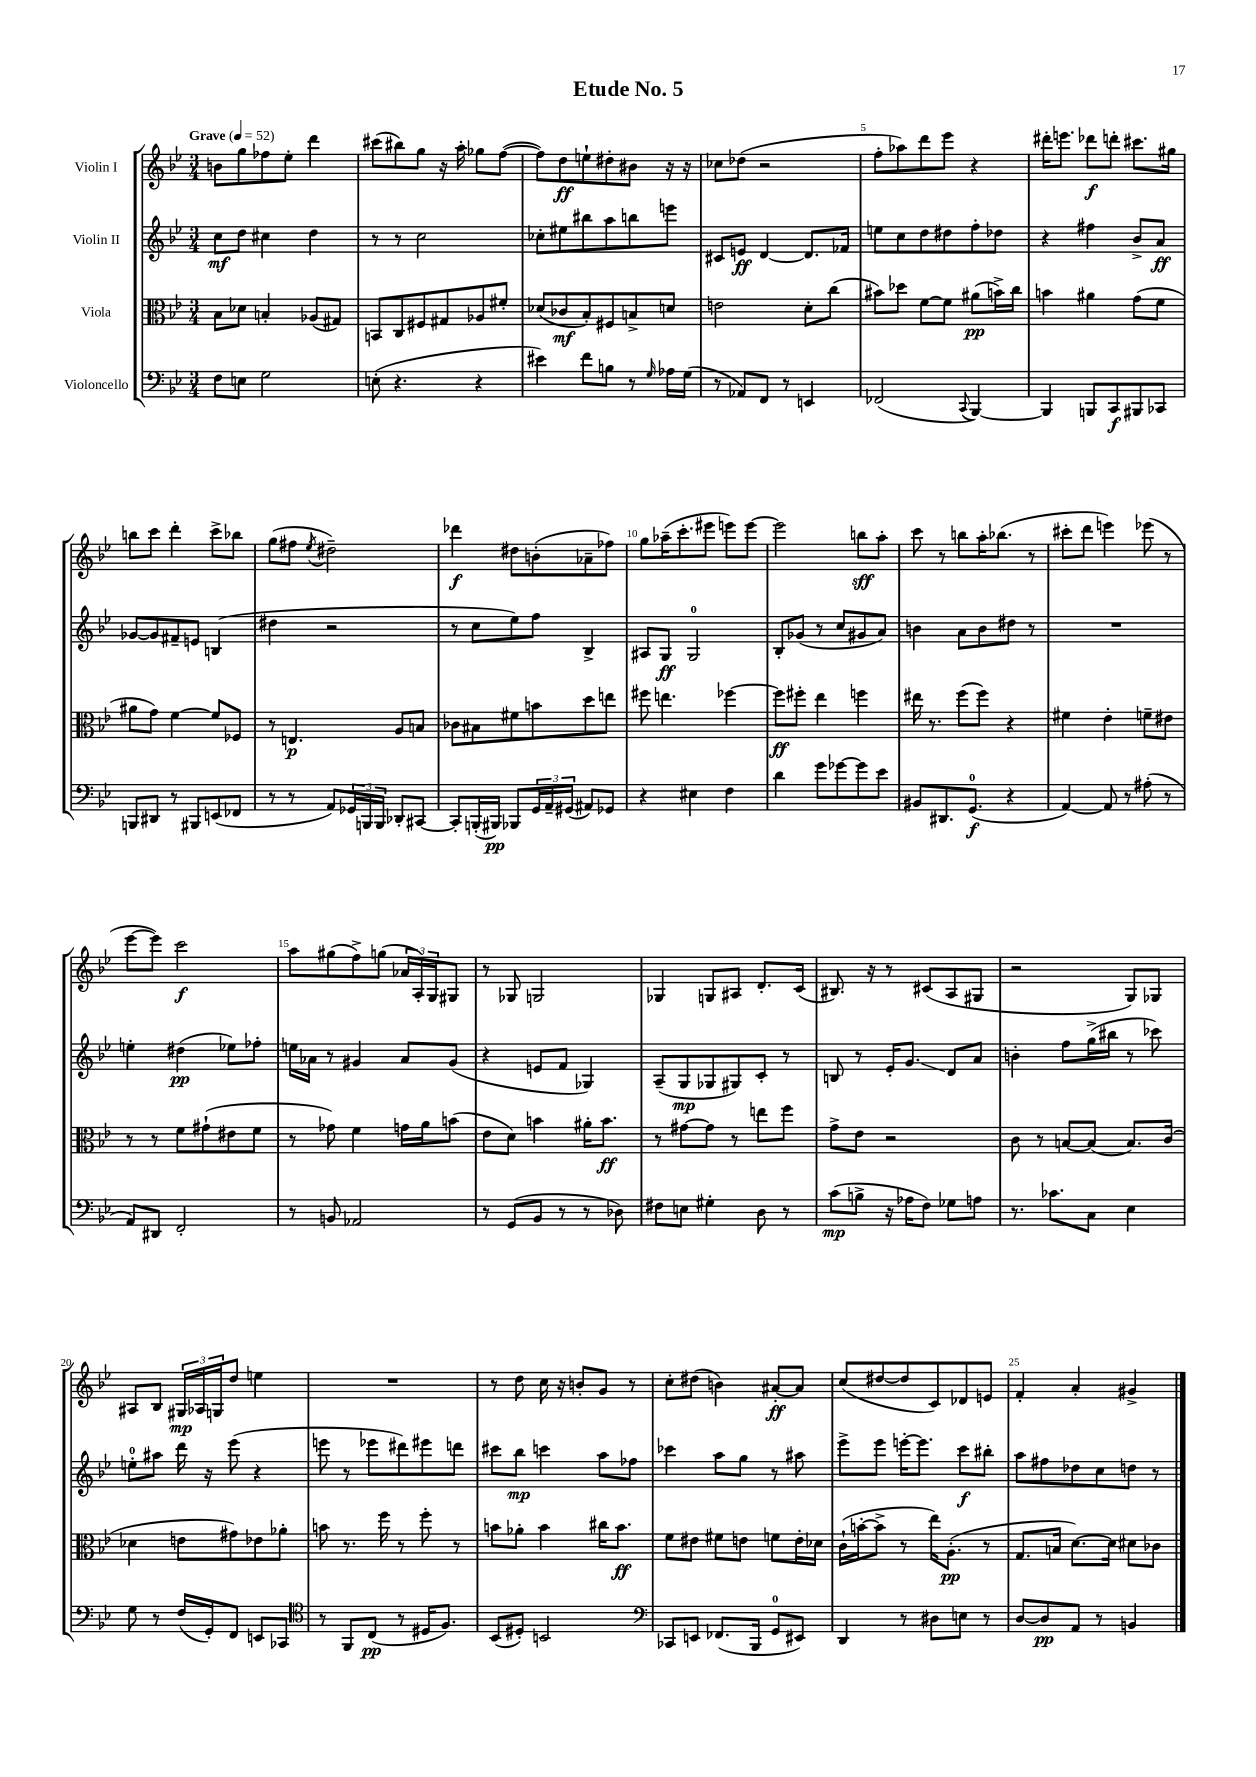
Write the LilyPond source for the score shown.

\header { title = "Etude No. 5" }
<<
\new StaffGroup <<
\new Staff = "s0" \with { instrumentName = "Violin I" } {
    \clef treble \key bes \major \numericTimeSignature \time 3/4 \tempo "Grave" 4 = 52
    b'8 g''8 fes''8 ees''8-. d'''4 |
    cis'''8( bis''8) g''8 r16 a''16-. ges''8 f''8~( |
    f''8) d''8\ff e''8-! dis''8-. bis'8 r16 r16 |
    ces''8 des''8( r2 |
    f''8-. aes''8) d'''8 ees'''8 r4 |
    dis'''16-. e'''8. des'''8\f d'''8-. cis'''8. gis''16 |
    b''8 c'''8 d'''4-. c'''8-> bes''8 |
    g''8( fis''8 \acciaccatura { ees''8 } dis''2--) |
    des'''4\f dis''8 b'8-.( aes'8-- fes''8) |
    g''8 aes''16--( c'''8.-. eis'''8 e'''8) e'''8~ |
    e'''2 b''8\sff a''8-. |
    c'''8 r8 b''8 a''16-. bes''8.( r8 |
    cis'''8-. d'''8 e'''4) ees'''8( r8 |
    ees'''8~ ees'''8) c'''2\f |
    a''8 gis''8( f''8->) g''8( \tuplet 3/2 { aes'16 a16-.) g16 } gis8 |
    r8 ges8 g2 |
    ges4 g8 ais8 d'8.-. c'16( |
    bis8.) r16 r8 cis'8( a8 gis8 |
    r2 g8) ges8 |
    ais8 bes8 \tuplet 3/2 { gis16\mp aes16 g16 } d''8 e''4 |
    R2. |
    r8 d''8 c''16 r16 b'8-. g'8 r8 |
    c''8-. dis''8( b'4) ais'8~-.\ff ais'8 |
    c''8( dis''8~ dis''8 c'8) des'8 e'8 |
    f'4-. a'4-. gis'4-> \bar "|." |
}
\new Staff = "s1" \with { instrumentName = "Violin II" } {
    \clef treble \key bes \major \numericTimeSignature \time 3/4
    c''8\mf d''8 cis''4 d''4 |
    r8 r8 c''2 |
    ces''8-. eis''8 bis''8 a''8 b''8 e'''8 |
    cis'8 e'8\ff d'4~ d'8. fes'16 |
    e''8 c''8 d''8 dis''8 f''8-. des''8 |
    r4 fis''4 bes'8-> a'8\ff |
    ges'8~ ges'8 fis'8-- e'8 b4( |
    dis''4 r2 |
    r8 c''8 ees''8) f''8 bes4-> |
    ais8 g8\ff g2-0 |
    bes8-. ges'8( r8 c''8 gis'8 a'8) |
    b'4 a'8 b'8 dis''8 r8 |
    R2. |
    e''4-. dis''4\pp( ees''8) fes''8-. |
    e''16 aes'16 r8 gis'4 aes'8 gis'8( |
    r4 e'8 f'8 ges4) |
    a8--( g8\mp ges8 gis8) c'8-. r8 |
    b8 r8 ees'16-. g'8.\glissando d'8 a'8 |
    b'4-. f''8 g''16->( bis''16 r8 ces'''8) |
    e''8-0-. ais''8 d'''16 r16 ees'''8( r4 |
    e'''8 r8 ees'''8 dis'''8) eis'''8 d'''8 |
    cis'''8 bes''8\mp c'''4 a''8 fes''8 |
    ces'''4 a''8 g''8 r8 ais''8 |
    ees'''8-> ees'''8 e'''16~-. e'''8. c'''8\f bis''8-. |
    a''8 fis''8 des''8 c''8 d''8 r8 \bar "|." |
}
\new Staff = "s2" \with { instrumentName = "Viola" } {
    \clef alto \key bes \major \numericTimeSignature \time 3/4
    bes8 des'8 b4-. aes8( gis8) |
    b,8 c8 fis8 gis8 aes8 fis'8-. |
    des'8( ces'8\mf bes8-.) fis8 b8-> d'8 |
    e'2 d'8-. c''8( |
    bis'8) des''8 f'8~ f'8 ais'8\pp( b'16->) c''16 |
    b'4 ais'4 g'8( f'8 |
    ais'8 g'8) f'4~ f'8 fes8 |
    r8 e4.\p a8 b8 |
    ces'8 bis8 fis'8 b'8 d''8 e''8 |
    fis''8 e''4. fes''4~ |
    fes''8\ff fis''8-. ees''4 f''4 |
    eis''16 r8. f''8( f''8) r4 |
    fis'4 ees'4-. f'8-- eis'8 |
    r8 r8 f'8 gis'8-!( eis'8 f'8 |
    r8 ges'8) f'4 g'16 a'16 b'8( |
    ees'8 d'8) b'4 ais'16-. b'8.\ff |
    r8 gis'8~ gis'8 r8 e''8 f''8 |
    g'8-> ees'8 r2 |
    c'8 r8 b8~ b8( b8.) c'16( |
    des'4 e'8 gis'8) ees'8 aes'8-. |
    b'8 r8. f''16 r8 f''8-. r8 |
    b'8 aes'8-. b'4 cis''16 b'8.\ff |
    f'8 eis'8 fis'8 e'8 f'8 e'16-. des'16 |
    c'16-!( b'16~-. b'8-> r8 ees''16) a8.-.\pp( r8 |
    g8. b16 d'8.~) d'16 dis'8 ces'8 \bar "|." |
}
\new Staff = "s3" \with { instrumentName = "Violoncello" } {
    \clef bass \key bes \major \numericTimeSignature \time 3/4
    f8 e8 g2 |
    e8-.( r4. r4 |
    eis'4) f'8 b8 r8 \grace { g16 } aes16 g16( |
    r8 aes,8) f,8 r8 e,4 |
    fes,2( \appoggiatura { c,8 } bes,,4~) |
    bes,,4 b,,8 c,8\f bis,,8 ces,8 |
    b,,8 dis,8 r8 bis,,8 e,8( fes,8 |
    r8 r8 a,8) \tuplet 3/2 { ges,16 b,,16 b,,16 } des,8-. cis,8~ |
    cis,8-. b,,16-.( bis,,16\pp) bes,,8 \tuplet 3/2 { g,16 a,16-- gis,16( } ais,8) ges,8 |
    r4 eis4 f4 |
    d'4 g'8 ges'8~ ges'8 ees'8 |
    bis,8 dis,8. g,8.-0\f( r4 |
    a,4~) a,8 r8 ais8-.( r8 |
    a,8) dis,8 f,2-. |
    r8 b,8 aes,2 |
    r8 g,8( bes,8 r8 r8 des8) |
    fis8 e8 gis4-. d8 r8 |
    c'8\mp( b8-> r16 aes16 f8) ges8 a8 |
    r8. ces'8. c8 ees4 |
    g8 r8 f16( g,16-.) f,8 e,8 ces,8 |
    \clef tenor r8 f,8 c8\pp( r8 dis16 f8.) |
    bes,8( dis8-.) b,2 |
    \clef bass ces,8 e,8 fes,8.( bes,,16 g,8-0 eis,8) |
    d,4 r8 dis8 e8 r8 |
    d8~ d8\pp a,8 r8 b,4 \bar "|." |
}
>>
>>
\layout { \context { \Score \override BarNumber.break-visibility = ##(#f #t #t) barNumberVisibility = #(every-nth-bar-number-visible 5) } }
